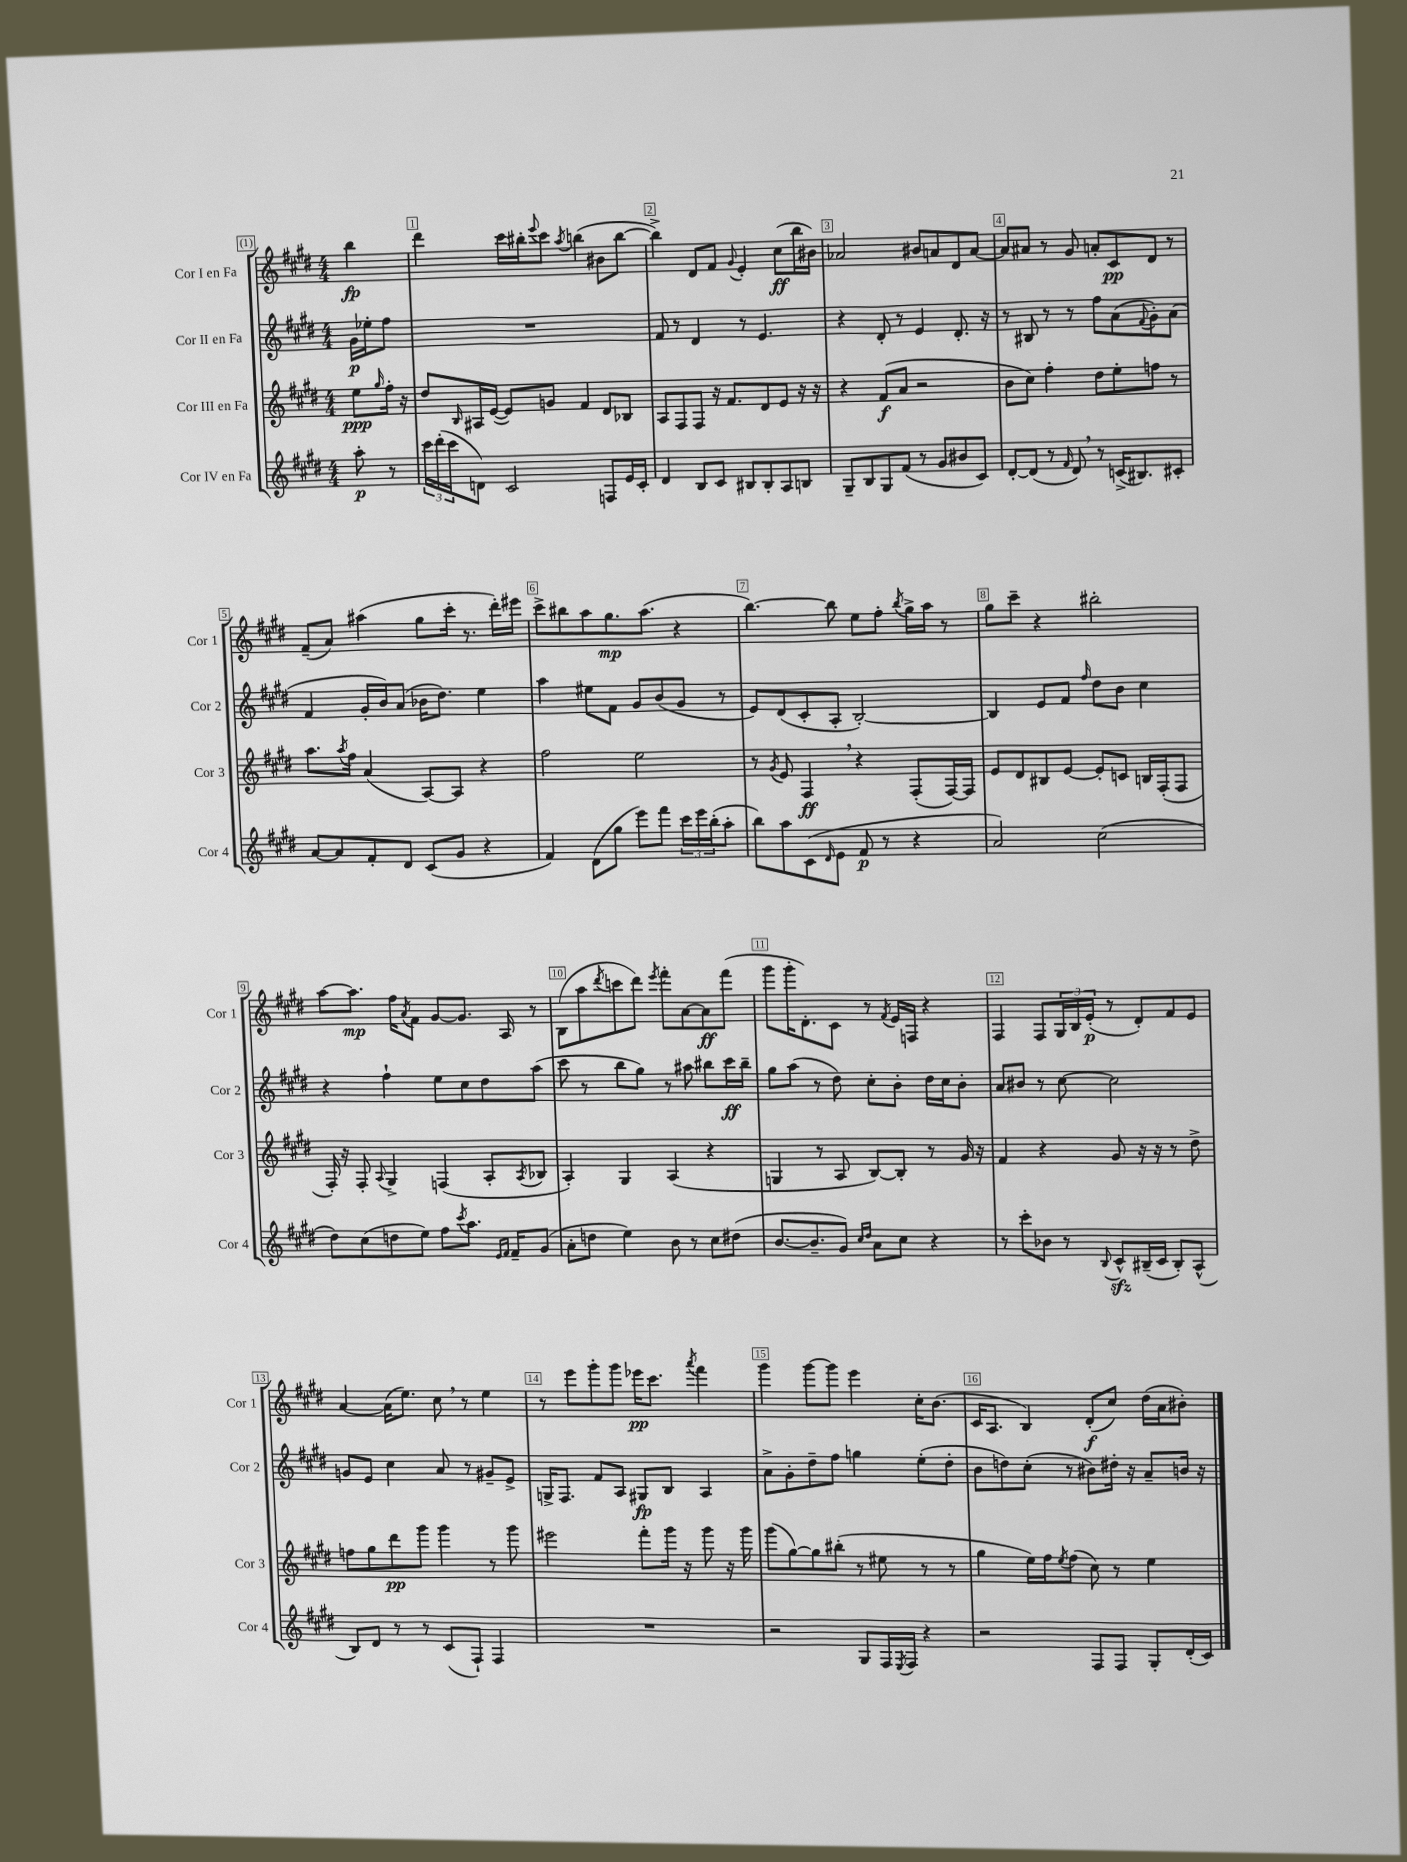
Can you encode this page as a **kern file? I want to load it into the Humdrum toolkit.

**kern	**kern	**kern	**kern
*staff4	*staff3	*staff2	*staff1
*clefG2	*clefG2	*clefG2	*clefG2
*k[f#c#g#d#]	*k[f#c#g#d#]	*k[f#c#g#d#]	*k[f#c#g#d#]
*M4/4	*M4/4	*M4/4	*M4/4
8aa'	8ee	16g#	4bb
.	.	16ee-'	.
.	16qqgg#	.	.
8r	16ff#'	8ff#	.
.	16r	.	.
=	=	=	=
24ccc#	8dd#	1r	4ddd#
(24ddd#'	.	.	.
24ccc#	.	.	.
.	16qqB	.	.
8d)	16A#	.	.
.	([16e	.	.
2c#	8e])	.	16ccc#
.	.	.	16bb#'
.	.	.	8qqeee
.	8g	.	8ccc#
.	.	.	8qaa
.	4f#	.	(4bb
8F	8d#	.	8b#
16e	8B-	.	[8bb
16c#'	.	.	.
=	=	=	=
4d#	8A	8f#	4bb^])
.	8F#	8r	.
8B	8F#	4d#	8d#
8c#	16r	.	8f#
.	8.f#	.	.
.	.	.	8qqg#
8B#	.	8r	4e'
8B#'	8d#	4.e	.
8A	8e	.	(8cc#
8B	16r	.	16bb
.	16r	.	16b#)
=	=	=	=
8G#~	4r	4r	2a-
8B	.	.	.
8G#	(8f#	8d#'	.
(8f#	8a	8r	.
8r	2r	4e	8b#
8g#	.	.	8a
8b#	.	8.d#'	8d#
8c#)	.	.	[8a
.	.	16r	.
=	=	=	=
[8d#'	8b	8r	8a]
(8d#]	8cc#)	8B#	8a#
8r	4ff#'	8r	8r
16qqf#	.	.	.
8d#)	.	8r	8g#
8r	8dd#	8ff#	8a'
(16c^	8ee'	(8a	8c#
8.B#)	.	.	.
.	.	8qqf#	.
.	8ff	8g#')	8d#
8c#'	8r	(8a	8r
=	=	=	=
[8a	8.aa	4f#	(8f#~
8a]	.	.	8a)
.	8qaa	.	.
.	16ff#	.	.
8f#'	(4a	16g#'	(4aa#
.	.	16b)	.
8d#	.	(8a	.
(8c#	[8A)	16b-	8gg#
.	.	8.dd#)	.
8g#	8A]	.	16ccc#'
.	.	.	8.r
4r	4r	4ee	.
.	.	.	16ddd#')
.	.	.	16eee#
=	=	=	=
4f#)	2ff#	4aa	8ccc#^
.	.	.	8bb#
(8d#	.	8ee#	8aa
8gg#	.	8f#	8.gg#
8eee)	2ee	8g#	.
.	.	.	(8.aa
8fff#	.	(8b	.
24ccc#	.	8g#	4r
24eee	.	.	.
(24bb'	.	.	.
8aa'	.	8r	.
=	=	=	=
8bb)	8r	8e)	[4.bb)
.	8qg#	.	.
8aa	8e	(8d#	.
(8c#	4F#	8c#'	.
16qqd#	.	.	.
8e	.	8A'	8bb]
8f#	4r	[2B')	8ee
8r	.	.	8ff#'
.	.	.	8qbb
4r	(8F#'	.	16gg#^
.	.	.	16aa
.	[16F#)	.	8r
.	16F#]	.	.
=	=	=	=
2a)	8e	4B]	8gg#
.	8d#	.	8ccc#~
.	8B#	8e	4r
.	[8e	8f#	.
.	.	16qqff#	.
(2cc#	8e']	8dd#	2bb#'
.	8c	8b	.
.	16B	4cc#	.
.	(16F#'	.	.
.	8F#	.	.
=	=	=	=
8dd#)	16F#')	4r	[8aa
.	16r	.	.
(8cc#	8F#'	.	8.aa]
.	8qqA	.	.
8dd	4G#^	4ff#`	.
.	.	.	16ff#
.	.	.	8qa
8ee)	.	.	8f#
8ff#	(4F	8ee	[8g#
8qccc#	.	.	.
8.aa	.	8cc#	8.g#]
.	8A'	8dd#	.
16qqe	.	.	.
16qqf#	.	.	.
16f#~	.	.	16A
.	8qA	.	.
(8g#	8B-	(8aa	8r
=	=	=	=
8a'	4A')	8ccc#	(8B
8dd	.	8r	8aa
.	.	.	8qddd#
4ee)	4G#	8bb	8ccc
.	.	8gg#)	8ddd#)
.	.	.	8qeee
8b	(4A	8r	8fff#'
8r	.	8aa#	[8a
8cc#	4r	8bb#	8a]
(8dd#	.	16ccc#	(8fff#
.	.	16bb#~	.
=	=	=	=
[8.b	4G	8gg#	8ggg#
.	.	(8aa	16ggg#'
8.b~]	.	.	8.d#')
.	8r	8r	.
8g#)	8A	8dd#)	8c#
16qqcc#	.	.	.
16qqdd#	.	.	.
8a	[8B)	8cc#'	8r
.	.	.	8qf#
8cc#	8B']	8b'	16e
.	.	.	16F
4r	8r	16dd#	4r
.	.	16cc#	.
.	16g#	8b'	.
.	16r	.	.
=	=	=	=
8r	4f#	8a	4F#
8ccc#'	.	8b#	.
8b-	4r	8r	8F#
8r	.	[8cc#	24G#
.	.	.	24B
.	.	.	(24e'
8qqB	.	.	.
8c#^^	8g#	2cc#]	8r
(16B#~	16r	.	8d#')
16c#	16r	.	.
8B#')	8r	.	8f#
(8A^^	8dd#^	.	8e
=	=	=	=
8B)	8ff	8g	[4a
8d#	8gg#	8e	.
8r	8ddd#	4cc#	(16a]
.	.	.	8.ee)
8r	8ggg#	.	.
(8c#	4ggg#	8a	8cc#
8F#`)	.	8r	8r
4F#	8r	8g#~	4ee
.	8ggg#	8e^	.
=	=	=	=
1r	2eee#	16G^	8r
.	.	8.F#	.
.	.	.	8eee
.	.	8f#	8ggg#'
.	.	8A	8ggg#
.	8fff#'	8G#	16eee-
.	.	.	8.ccc#
.	16ggg#	8B	.
.	16r	.	.
.	.	.	8qaaa
.	8ggg#	4A	4fff#
.	16r	.	.
.	16ggg#	.	.
=	=	=	=
2r	(8ggg#	8a^	4ggg#
.	[8gg#)	8g#'	.
.	8gg#]	8dd#~	[8ggg#
.	(8bb#'	8ff#	8ggg#]
8G#	8r	4gg	4eee
16F#	8ee#	.	.
8qE	.	.	.
16F#	.	.	.
4r	8r	(8ee'	16cc#'
.	.	.	(8.b
.	8r	8dd#'	.
=	=	=	=
2r	4gg#	8b	16c#
.	.	.	8.A
.	.	8dd)	.
.	16ee)	(8cc#'	4B)
.	16ff#	.	.
.	8qee	.	.
.	(8ff#	8r	.
8F#	8cc#)	8b#)	(8d#'
8F#	8r	16dd#'	8cc#)
.	.	16r	.
8G#'	4ee	8a~	(16dd#
.	.	.	16a
(16d#'	.	16b	8b#')
16c#)	.	16r	.
==	==	==	==
*-	*-	*-	*-
